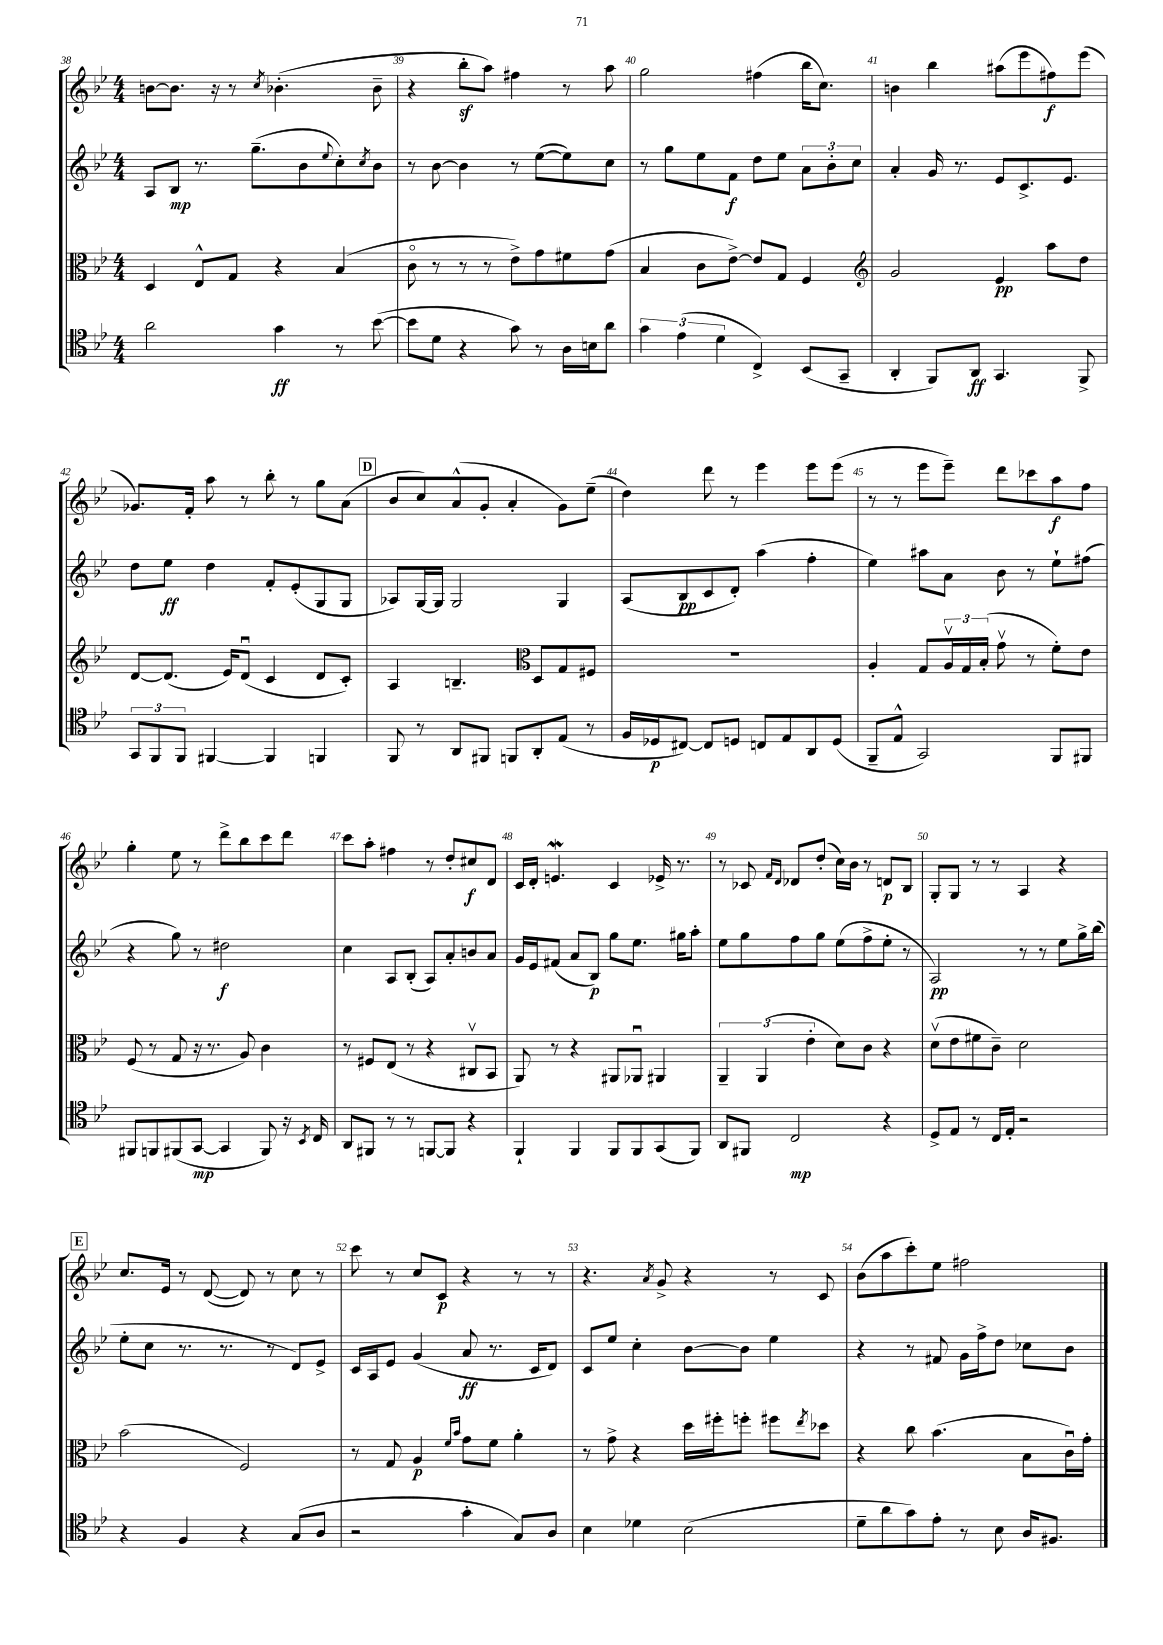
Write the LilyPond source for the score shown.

<<
\new StaffGroup <<
\new Staff = "s0" {
    \clef treble \key bes \major \numericTimeSignature \time 4/4
    b'8~ b'8. r16 r8 \acciaccatura { c''8 } bes'4.-.( bes'8-- |
    r4 bes''8-.\sf a''8) fis''4 r8 a''8 |
    g''2 fis''4( bes''16 c''8.) |
    b'4 bes''4 ais''8( ees'''8 fis''8\f) ees'''8( |
    ges'8.) f'16-. a''8 r8 bes''8-. r8 g''8 a'8( |
    \mark \markup { \box "D" } bes'8 c''8) a'8-^( g'8-. a'4-. g'8) ees''8--( |
    d''4) d'''8 r8 ees'''4 ees'''8 ees'''8( |
    r8 r8 ees'''8 ees'''8--) d'''8 ces'''8 a''8\f f''8 |
    g''4-. ees''8 r8 d'''8-> bes''8 c'''8 d'''8 |
    c'''8 a''8-. fis''4 r8 d''8-. cis''8\f d'8 |
    c'16 d'16-. e'4.\mordent c'4 ees'16-> r8. |
    r8 ces'8 \grace { f'16 d'16 } des'8 d''8-.( c''16) bes'16 r8 d'8\p bes8 |
    g8-. g8 r8 r8 a4 r4 |
    \mark \markup { \box "E" } c''8. ees'16 r8 d'8~( d'8) r8 c''8 r8 |
    c'''8 r8 c''8 c'8\p r4 r8 r8 |
    r4. \acciaccatura { a'8 } g'8-> r4 r8 c'8 |
    bes'8( a''8 c'''8-.) ees''8 fis''2 \bar "|." |
}
\new Staff = "s1" {
    \clef treble \key bes \major \numericTimeSignature \time 4/4
    a8 bes8\mp r8. g''8.--( bes'8 \appoggiatura { ees''8 } c''8-.) \acciaccatura { c''8 } bes'8 |
    r8 bes'8~ bes'4 r8 ees''8~( ees''8) c''8 |
    r8 g''8 ees''8 f'8\f d''8 ees''8 \tuplet 3/2 { a'8 bes'8-. c''8 } |
    a'4-. g'16 r8. ees'8 c'8.-> ees'8. |
    d''8 ees''8\ff d''4 f'8-. ees'8-.( g8 g8 |
    \mark \markup { \box "D" } aes8) g16~ g16 g2 g4 |
    a8( bes8\pp c'8 d'8-.) a''4( f''4-. |
    ees''4) ais''8 a'8 bes'8 r8 ees''8-! fis''8( |
    r4 g''8) r8 dis''2\f |
    c''4 a8 bes8-.( a8) a'8-. b'8 a'8 |
    g'16 ees'16 fis'8( a'8 bes8\p) g''8 ees''8. gis''16 a''8-. |
    ees''8 g''8 f''8 g''8 ees''8( f''8-> ees''8-. r8 |
    a2\pp) r8 r8 ees''8 g''16-> bes''16( |
    \mark \markup { \box "E" } ees''8-. c''8 r8. r8. r8 d'8) ees'8-> |
    c'16 a16 ees'8 g'4( a'8\ff r8. c'16 d'8) |
    c'8 ees''8 c''4-. bes'8~ bes'8 ees''4 |
    r4 r8 fis'8 g'16 f''16-> d''8 ces''8 bes'8 \bar "|." |
}
\new Staff = "s2" {
    \clef alto \key bes \major \numericTimeSignature \time 4/4
    d4 ees8-^ g8 r4 bes4( |
    c'8\flageolet r8 r8 r8 ees'8->) g'8 fis'8 g'8( |
    bes4 c'8 ees'8~->) ees'8 g8 f4 |
    \clef treble g'2 ees'4\pp a''8 d''8 |
    d'8~ d'8.( ees'16) d'8\downbow( c'4 d'8 c'8-.) |
    \mark \markup { \box "D" } a4 b4.-- \clef alto d8 g8 fis8 |
    r1 |
    a4-. g8 \tuplet 3/2 { a16\upbow g16 bes16-.( } g'8\upbow r8 f'8-.) ees'8 |
    f8( r8 g8 r16 r8. a8) c'4 |
    r8 fis8 ees8( r8 r4 cis8\upbow bes,8 |
    a,8) r8 r4 ais,8 aes,8\downbow ais,4 |
    \tuplet 3/2 { a,4-- a,4( ees'4-. } d'8) c'8 r4 |
    d'8\upbow( ees'8 fis'8 c'8--) d'2 |
    \mark \markup { \box "E" } bes'2( f2) |
    r8 g8 a4\p \grace { f'16 bes'16 } g'8 f'8 a'4-. |
    r8 g'8-> r4 d''16 fis''16-. f''8-. fis''8 \acciaccatura { ees''8 } des''8 |
    r4 c''8 bes'4.( bes8 c'16\downbow) g'16-. \bar "|." |
}
\new Staff = "s3" {
    \clef tenor \key bes \major \numericTimeSignature \time 4/4
    a'2 g'4\ff r8 bes'8~( |
    bes'8 d'8 r4 g'8) r8 a16 b16 a'8 |
    \tuplet 3/2 { g'4 ees'4( d'4 } c4->) bes,8( g,8-- |
    a,4-. f,8) a,8\ff g,4. f,8-> |
    \tuplet 3/2 { g,8 f,8 f,8 } fis,4~ fis,4 f,4 |
    \mark \markup { \box "D" } f,8 r8 a,8 fis,8 f,8 a,8-. ees8( r8 |
    f16 des16\p cis8~) cis8 d8 c8 ees8 a,8 d8( |
    f,8-- ees8-^ g,2) f,8 fis,8 |
    fis,8 f,8 fis,8( g,8~\mp g,4 fis,8) r16 \acciaccatura { bes,8 } c16 |
    a,8 fis,8 r8 r8 f,8~ f,8 r4 |
    f,4-! f,4 f,8 f,8 g,8( f,8) |
    a,8 fis,8 c2\mp r4 |
    d8-> ees8 r8 c16 ees16-. r2 |
    \mark \markup { \box "E" } r4 f4 r4 g8( a8 |
    r2 g'4-. g8) a8 |
    bes4 des'4 bes2( |
    d'8-- a'8 g'8) ees'8-. r8 bes8 a16 fis8. \bar "|." |
}
>>
>>
\layout { \context { \Score currentBarNumber = #38 \override BarNumber.break-visibility = ##(#f #t #t) barNumberVisibility = #all-bar-numbers-visible } }
